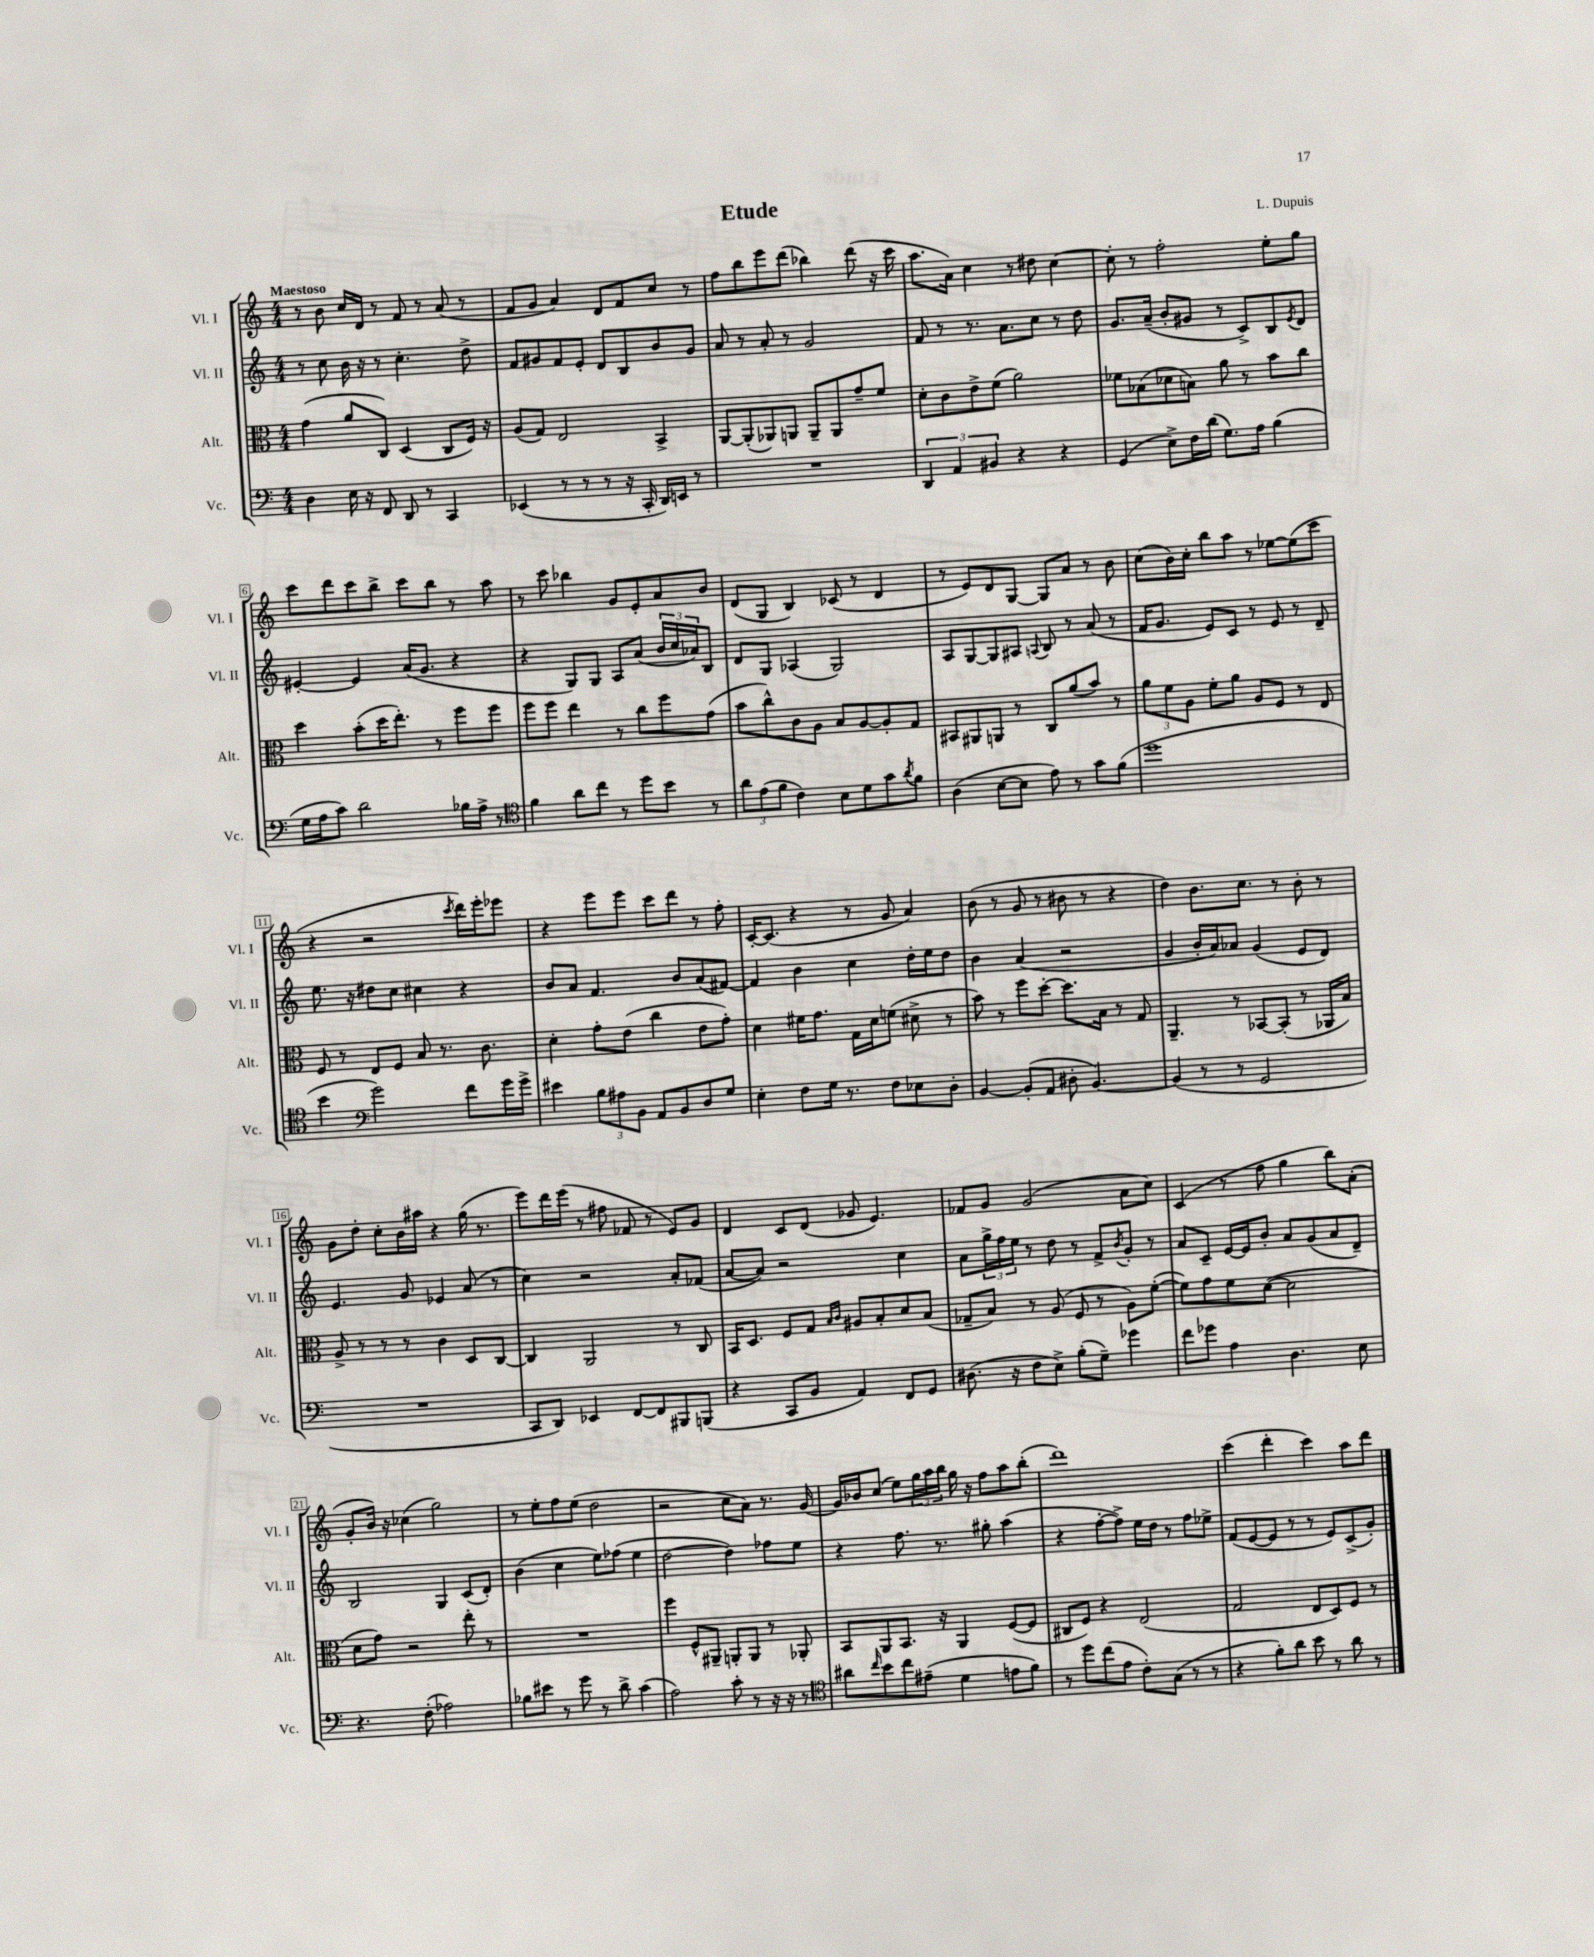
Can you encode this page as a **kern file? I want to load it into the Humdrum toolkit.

**kern	**kern	**kern	**kern
*part4	*part3	*part2	*part1
*staff4	*staff3	*staff2	*staff1
*I"Vc.	*I"Alt.	*I"Vl. II	*I"Vl. I
*I'Vc.	*I'Alt.	*I'Vl. II	*I'Vl. I
*clefF4	*clefC3	*clefG2	*clefG2
*k[]	*k[]	*k[]	*k[]
*M4/4	*M4/4	*M4/4	*M4/4
=1	=1	=1	=1
!	!	!	!LO:TX:a:B:t=Maestoso
4D\	(4g\	8r	8r
.	.	8cc\	8b\
16E\	8a/L	16b\	16cc/LL
16r	.	16r	16d/JJ
8FF/	8C/J)	8r	8r
8DD/	(4D/	4.cc'\	8f/
8r	.	.	8r
4CC/	8C/L	.	(8a/
.	16F/Jk)	8dd^\	8r
.	16r	.	.
=2	=2	=2	=2
(4EE-X/	(8A/L	8f/L	8f/L
.	8G/J)	8g#X/	8g/J
8r	2E/	8f/	4a/)
8r	.	8e'/J	.
8r	.	8d/L	8d/L
16r	.	8B/	8f/
16CC'/	.	.	.
16DD/LL)	4BB^/	8b/	8cc/J
16EEn/JJ	.	.	.
8r	.	8g#/J	8r
=3	=3	=3	=3
1r	[8AA/L	8a/	8ff\L
.	(8AA'/]	8r	8bb\
.	8AA-X/)	8a'/	8eee\
.	8AAn/J	8r	(8ddd\J
.	8AA~/L	2g/	4bb-X\)
.	8AA/	.	.
.	8g~/	.	(8ddd\
.	8f/J	.	16r
.	.	.	16ccc\
=4	=4	=4	=4
6DD/	8d'\L	8f/	8.aa\L
.	8c\	8r	.
6AA/	.	.	.
.	.	.	16a\Jk)
.	8e^\	8.r	4cc\
6BB#X/	.	.	.
.	(8f\J	.	.
.	.	8.a\L	.
4r	2a\)	.	8r
.	.	8cc\J	8dd#X\
4r	.	8r	[4cc\
.	.	8dd\	.
=5	=5	=5	=5
(4GG/	8f-X\L	8.g/L	8cc'\]
.	(8B-X\	.	8r
.	.	(16a~/Jk	.
8E^\L)	8d-X\	8b'/L	2ff'\
16F\L	8Bn\J)	8g#X/J	.
(16d\JJ	.	.	.
8.G\L)	8a\	8r	.
.	8r	8c^/L)	.
16A\Jk	.	.	.
(4B\	8b\L	8B/	8ee'\L
.	.	8qe/	.
.	8cc\J	8d/J	8gg\J
!!LO:LB:g=z
=6	=6	=6	=6
16G\LL	4dd\	[4e#X'/	8ccc\L
16A\J	.	.	.
8c\J)	.	.	8ddd\
2d\	(8b'\L	4e#/]	8ccc\
.	16dd\K	.	8bb^\J
.	8.ee'\J)	.	.
.	.	(16a/KL	8ccc\L
.	.	8.g/J	.
.	8r	.	8bb\J
16B-X\LL	8ff\L	4r	8r
16A^\JJ	.	.	.
8r	8ff\J	.	8aa\
=7	=7	=7	=7
*clefC4	*	*	*
4f\	8ff\L	4r	8r
.	8ff\J	.	8ccc\
8a\L	4ee\	8G/L)	4bb-X\
8cc\J	.	8G/J	.
8r	8r	8A/L	8g/L
8dd\L	8cc\L	(8a/J	8e'/
8b\J	8ff\	24b/LL	8a/
.	.	24cc/	.
.	.	24a-X/J)	.
8r	(8g\J	8B/J	8b/J
=8	=8	=8	=8
12a\L	8b\L	8d/L	(8d/L
(12e\	.	.	.
.	8cc^^\)	8G/J	8G/J
12f\J	.	.	.
4c\)	8c\	(4A-X/	4B/)
.	8A\J	.	.
8B\L	8B/L	2G/)	(8c-X/
8d\	[8A/	.	8r
8g\	8A'/]	.	4d/
8qa/	.	.	.
8f\J	8G/J	.	.
=9	=9	=9	=9
(4A\	8BB#X/L	8A/L	8r
.	8AA#X/	[8G/	8e/L)
[8B\L	8AAn/J	8G/]	8d/
8B\J]	8r	8A#X/J	[8G/J
.	.	8qqAn/	.
8e\)	8C/L	8B/	8G/L]
8r	(8a/	8r	8a/J
8g\L	8b/J)	(8a/	8r
(8f\J	8r	8r	8b\
=10	=10	=10	=10
1dd	12a\L	16f/KL	(8cc\L
.	.	8.g/J	.
.	12f\	.	.
.	.	.	16b\L)
.	12A\J	.	.
.	.	.	16cc'\JJ
.	8f'\L	8e/L)	8bb\L
.	8a\J	8c/J	8aa\J
.	8A/L	8r	8r
.	8F/J	8e/	[8ee-X\L
.	8r	8r	(8ee-\]
.	8E/	8d~/	8ccc\J
!!LO:LB:g=z
=11	=11	=11	=11
4b\	8F/	8.ee\	4r
.	8r	.	.
.	.	16r	.
*clefF4	*	*	*
2g\)	8E/L	8dd#X\L	2r
.	8F/J	8cc\J	.
.	8B/	4cc#X\	.
.	8.r	.	.
.	.	.	8qccc/
8f\L	.	4r	16ddd\LL)
.	8.c\	.	16eee'\J
16g\L	.	.	8eee-X\J
16g^\JJ	.	.	.
=12	=12	=12	=12
4e#X\	4d'\	8b/L	4r
.	.	8a/J	.
12B\L	8g'\L	4.f/	8eee\L
12A#X\	.	.	.
.	(8e\J	.	8eee\J
12BB\J	.	.	.
8AA/L	4cc\	.	8ccc\L
8BB/	.	8b/L	8ddd\J
8D/	8e\L	(8a/	8r
8G/J	8g'\J)	[8f#X/J)	8ff'\
=13	=13	=13	=13
4E'\	4d\	4f#/]	[16c'/KL
.	.	.	(8.c/J]
8F\L	16f#X\KL	4b\	4r
.	8.g\J	.	.
16G\Jk	.	.	.
8.r	.	.	.
.	16G\LL	4cc\	8r
.	16d\J	.	.
8F\L	(8fn\J	.	8g/
8E-X\	8d#X^\	16dd'\LL	4a/)
.	.	16ee\J	.
8D'\J	8r	8dd\J	.
=14	=14	=14	=14
[4BB/	8b\)	4b\	(8b\
.	8r	.	8r
(8BB'/L]	8ff\L	(4a/	8g/
8AA/J	[8dd'\J	.	8r
8D#X'\	8.dd\L]	2r	8b#X\
[4.BB/)	.	.	8r
.	16B\Jk	.	.
.	8r	.	4r
.	8G/	.	.
=15	=15	=15	=15
(4BB/]	4.AA~/	4g/	4dd\)
8r	.	16b'/LL	8.b\L
.	.	16a/J)	.
8r	8r	8a-X/J	.
.	.	.	8.cc\J
2GG/	[8BB-X/L	(4g/	.
.	(8BB-'/J]	.	8r
.	8r	8e/L	8b'\
.	16AA-X/LL	8d/J)	8r
.	16B/JJ)	.	.
!!LO:LB:g=z
=16	=16	=16	=16
1r	8A^/	4.e/	8g\L
.	8r	.	8dd'\J
.	8r	.	8cc'\L
.	8r	8g/	16b\L
.	.	.	16aa#X\JJ
.	4c\	4e-X/	4r
.	8D/L	(8a/	(16gg\
.	.	.	8.r
.	[8C/J	8r	.
=17	=17	=17	=17
8CC/L	4C/]	4cc\)	8eee\L)
8DD/J)	.	.	16ddd\L
.	.	.	(16eee\JJ
4EE-X/	2AA/	2r	8r
.	.	.	8ff#X\
[8FF/L	.	.	8f-X/
8FF/]	.	.	8r
8BBB#X/	8r	8a'/L	8e/L)
(8BBBn/J	8C/	(8f-X/J	8g/J
=18	=18	=18	=18
4r	16BB/KL	[8a/L	4d/
.	8.D/J	.	.
.	.	8a/J])	.
8CC/L	8F/L	2r	8c/L
8BB/J	8G/J	.	(8d/J
.	16qqB/LL	.	.
.	16qqc/JJ	.	.
4AA/)	8A#X/L	.	8g-X/
.	8B'/	.	4.e/)
8FF/L	8d/	4cc\	.
8GG/J	(8B/J	.	.
=19	=19	=19	=19
(8.D#X\	8G-X~/L	8a\L	8f-X/L
.	8B/J)	24gg^\L	8g/J
.	.	24ff\	.
16r	.	.	.
.	.	24ee\JJ	.
8F\L	8r	8r	(2g/
8E^\J)	(8A/	8dd\	.
(8B'\L	8F/	8r	.
8G~\J)	8r	8f^/L	.
.	.	8qb/	.
4g-X\	8A\L)	8g'/J	8a\L
.	([8f'\J	8r	8cc\J)
=20	=20	=20	=20
8f\L	8f\L])	8a/L	(4c/
8g-X\J	8g\	8c~/J	.
4A\	8f\	[16e/LL	8r
.	.	16e/J]	.
.	([8d\J	8b'/J	8ff\
4.D\	2d\]	8a/L	4gg\
.	.	(8g/	.
.	.	8a/	8bb\L)
8E\	.	8d~/J)	(8a'\J
!!LO:LB:g=z
=21	=21	=21	=21
4.r	8d\L	2B/	8g'/L
.	8g\J)	.	16b/Jk)
.	.	.	16r
.	2r	.	(4cc-X\
(8F'\	.	.	.
2A-X\)	.	4G/	2gg\)
.	8ee'\	(8c/L	.
.	8r	8d'/J)	.
=22	=22	=22	=22
8B-X\L	1r	(4b\	8r
8e#X\J	.	.	8ee'\L
8r	.	4cc\	8ff\
8g\	.	.	(8ee\J
8r	.	8ee\L)	2dd\
8d^\	.	(8ff-X\J	.
(4c\	.	4ee\	.
=23	=23	=23	=23
2A\)	4ff\	[2dd\	2r
.	8F^^/L	.	.
.	8AA#X~/J	.	.
8c'\	8AAn'/L	4dd\])	8cc\L
8r	8AA/J	.	8a\J)
16r	8r	8ff-X\L	8.r
16r	.	.	.
8r	8AA-X'/	8ee\J	.
.	.	.	[16g/
=24	=24	=24	=24
*clefC4	*	*	*
8a#X\L	8BB/L	4r	16g/LL]
.	.	.	16b-X/J
16qqcc/	.	.	.
8b\	8AA/	.	(8cc/J
8cc\	8.BB/J	8.ff\	8ee\L)
(8e#X~\J	.	.	24gg\L
.	.	.	24aa\
.	16r	8.r	.
.	.	.	24bb\JJ
4d\	4AA/	.	16gg\
.	.	.	16r
.	.	8gg#X'\	8ff\L
8en\L	([8F/L	(4aa\	8aa\
8f\J)	8F/J]	.	(8bb'\J
=25	=25	=25	=25
8r	8C#X/L	4r	1ddd)
8dd\L	8F/J)	.	.
(8cc\	4r	[8ff'\L	.
8e\J	.	8ff^\J])	.
8c'\L)	(2E/	16ee\LL	.
.	.	16dd\JJ	.
(8G\J	.	8r	.
8r	.	8ff\L	.
8r	.	8ee-X^\J	.
=26	=26	=26	=26
4r	2G/	(8f/L	(4ccc\
.	.	[8e/	.
8f'\L)	.	8e/J]	4ddd'\
8a\J	.	8r	.
8b\	8E/L	8r	4ccc\)
8r	8D/)	8e/L)	.
8a\	8F/J	(8c^/	8aa\L
8r	8r	8g'/J)	8ddd\J
==	==	==	==
*-	*-	*-	*-
